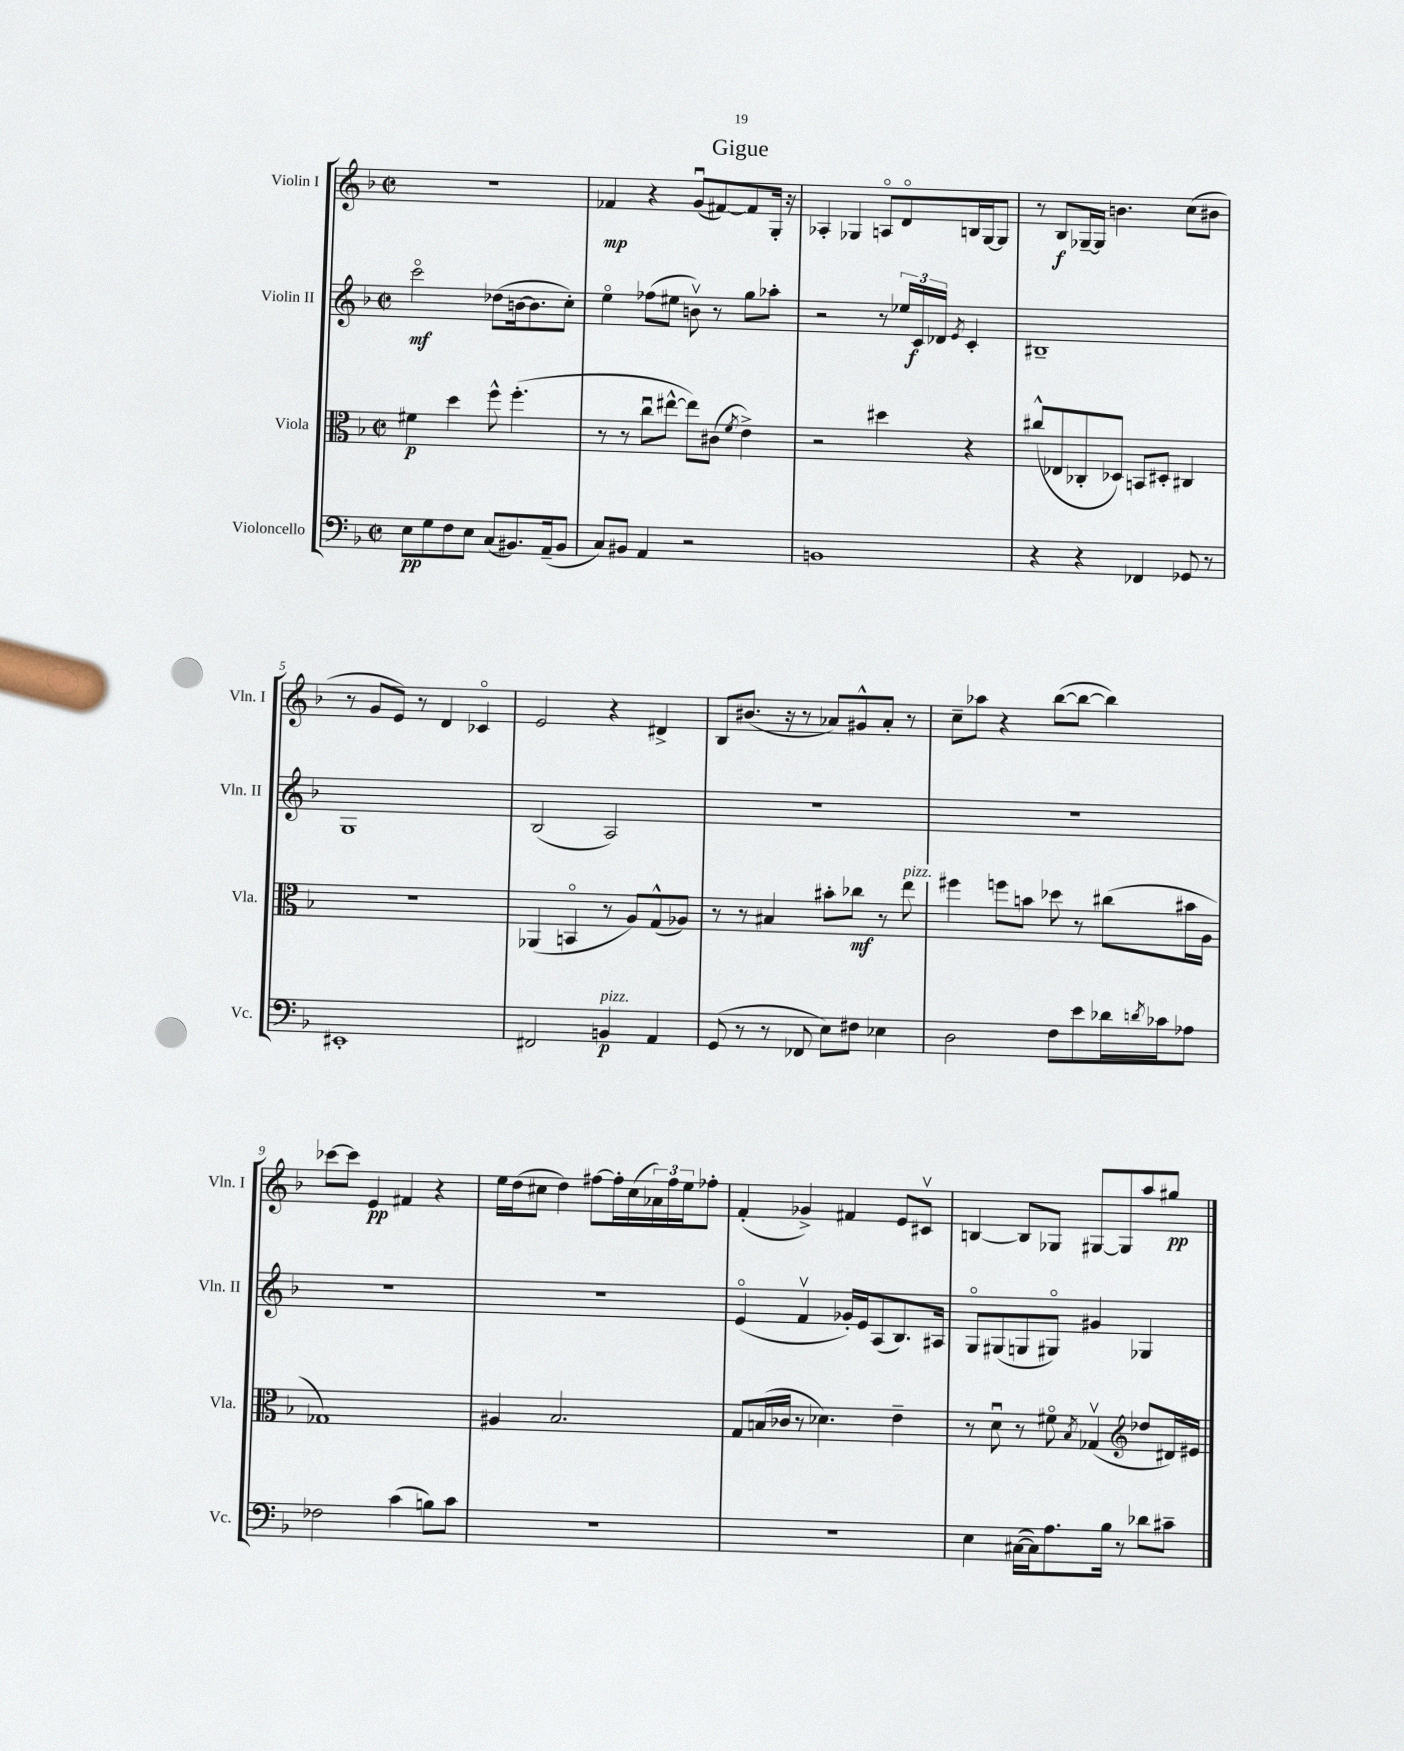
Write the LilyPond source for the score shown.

\header { title = "Gigue" }
<<
\new StaffGroup <<
\new Staff = "s0" \with { instrumentName = "Violin I" shortInstrumentName = "Vln. I" } {
    \clef treble \key f \major \defaultTimeSignature \time 2/2
    r1 |
    fes'4\mp r4 g'8\downbow( fis'8~) fis'8 g16-. r16 |
    aes4-. ges4 a8\flageolet d'8\flageolet b16 ges16~ ges8 |
    r8 bes8\f ges16~-- ges16 b'4. c''8( bis'8 |
    r8 g'8 e'8) r8 d'4 ces'4\flageolet |
    e'2 r4 dis'4-> |
    bes8 bis'8.( r16 r8 aes'8) gis'8-^ aes'8-. r8 |
    c''8-- aes''8 r4 bes''8~( bes''8~ bes''4) |
    ces'''8~ ces'''8 e'4\pp fis'4 r4 |
    e''16 d''16( cis''8 d''4) fis''8~ fis''16-. cis''16( \tuplet 3/2 { aes'16) fis''16 e''16 } fes''8-. |
    f'4-.( ges'4->) fis'4 e'8 cis'8\upbow |
    b4~ b8 ges8 gis8~ gis8 a''8 gis''8\pp \bar "|." |
}
\new Staff = "s1" \with { instrumentName = "Violin II" shortInstrumentName = "Vln. II" } {
    \clef treble \key f \major \defaultTimeSignature \time 2/2
    c'''2\flageolet\mf des''8( b'16~ b'8. c''8-.) |
    e''4\flageolet fes''8( eis''8 b'8\upbow) r8 g''8 aes''8-. |
    r2 r8 \tuplet 3/2 { ees''16 c'16\f des'16 } \acciaccatura { e'8 } c'4-. |
    bis1-- |
    g1 |
    bes2( a2) |
    R1 |
    R1 |
    R1 |
    R1 |
    e'4\flageolet( f'4\upbow ges'16-.) e'16 a8( bes8.) ais16 |
    g8\flageolet gis8( g8 gis8\flageolet) gis'4 ges4 \bar "|." |
}
\new Staff = "s2" \with { instrumentName = "Viola" shortInstrumentName = "Vla." } {
    \clef alto \key f \major \defaultTimeSignature \time 2/2
    fis'4\p d''4 f''8-^ f''4.-.( |
    r8 r8 c''8\downbow eis''8~-^ eis''8) cis'8( \acciaccatura { f'8 } e'4->) |
    r2 dis''4 r4 |
    cis''8-^( ees8 ces8-. des8) b,8 dis8-. cis4 |
    R1 |
    aes,4( b,4\flageolet r8 a8) g8-^( aes8) |
    r8 r8 bis4 bis'8-. ces''8\mf r8 e''8^\markup { \italic "pizz." } |
    fis''4 f''8 b'8 des''8 r8 cis''8( bis'16 a16 |
    ges1) |
    ais4 bes2. |
    g8 b16( ces'16 r8 des'4.) e'4-- |
    r8 d'8\downbow r8 fis'8\flageolet \acciaccatura { bes8 } ges4\upbow( \clef treble des''8 dis'16) eis'16 \bar "|." |
}
\new Staff = "s3" \with { instrumentName = "Violoncello" shortInstrumentName = "Vc." } {
    \clef bass \key f \major \defaultTimeSignature \time 2/2
    e8\pp g8 f8 e8 c8( bis,8.) a,16--( bis,8 |
    c8) bis,8 a,4 r2 |
    b,1 |
    r4 r4 fes,4 ges,8 r8 |
    eis,1-. |
    fis,2 b,4\p^\markup { \italic "pizz." } a,4 |
    g,8( r8 r8 fes,8 e8) fis8 ees4 |
    d2 f8 e'8 des'16 \acciaccatura { d'8 } ces'16 aes8 |
    fes2 c'4( b8) c'8 |
    R1 |
    R1 |
    e4 cis16~( cis16) a8. bes16 r8 des'8 cis'8-- \bar "|." |
}
>>
>>
